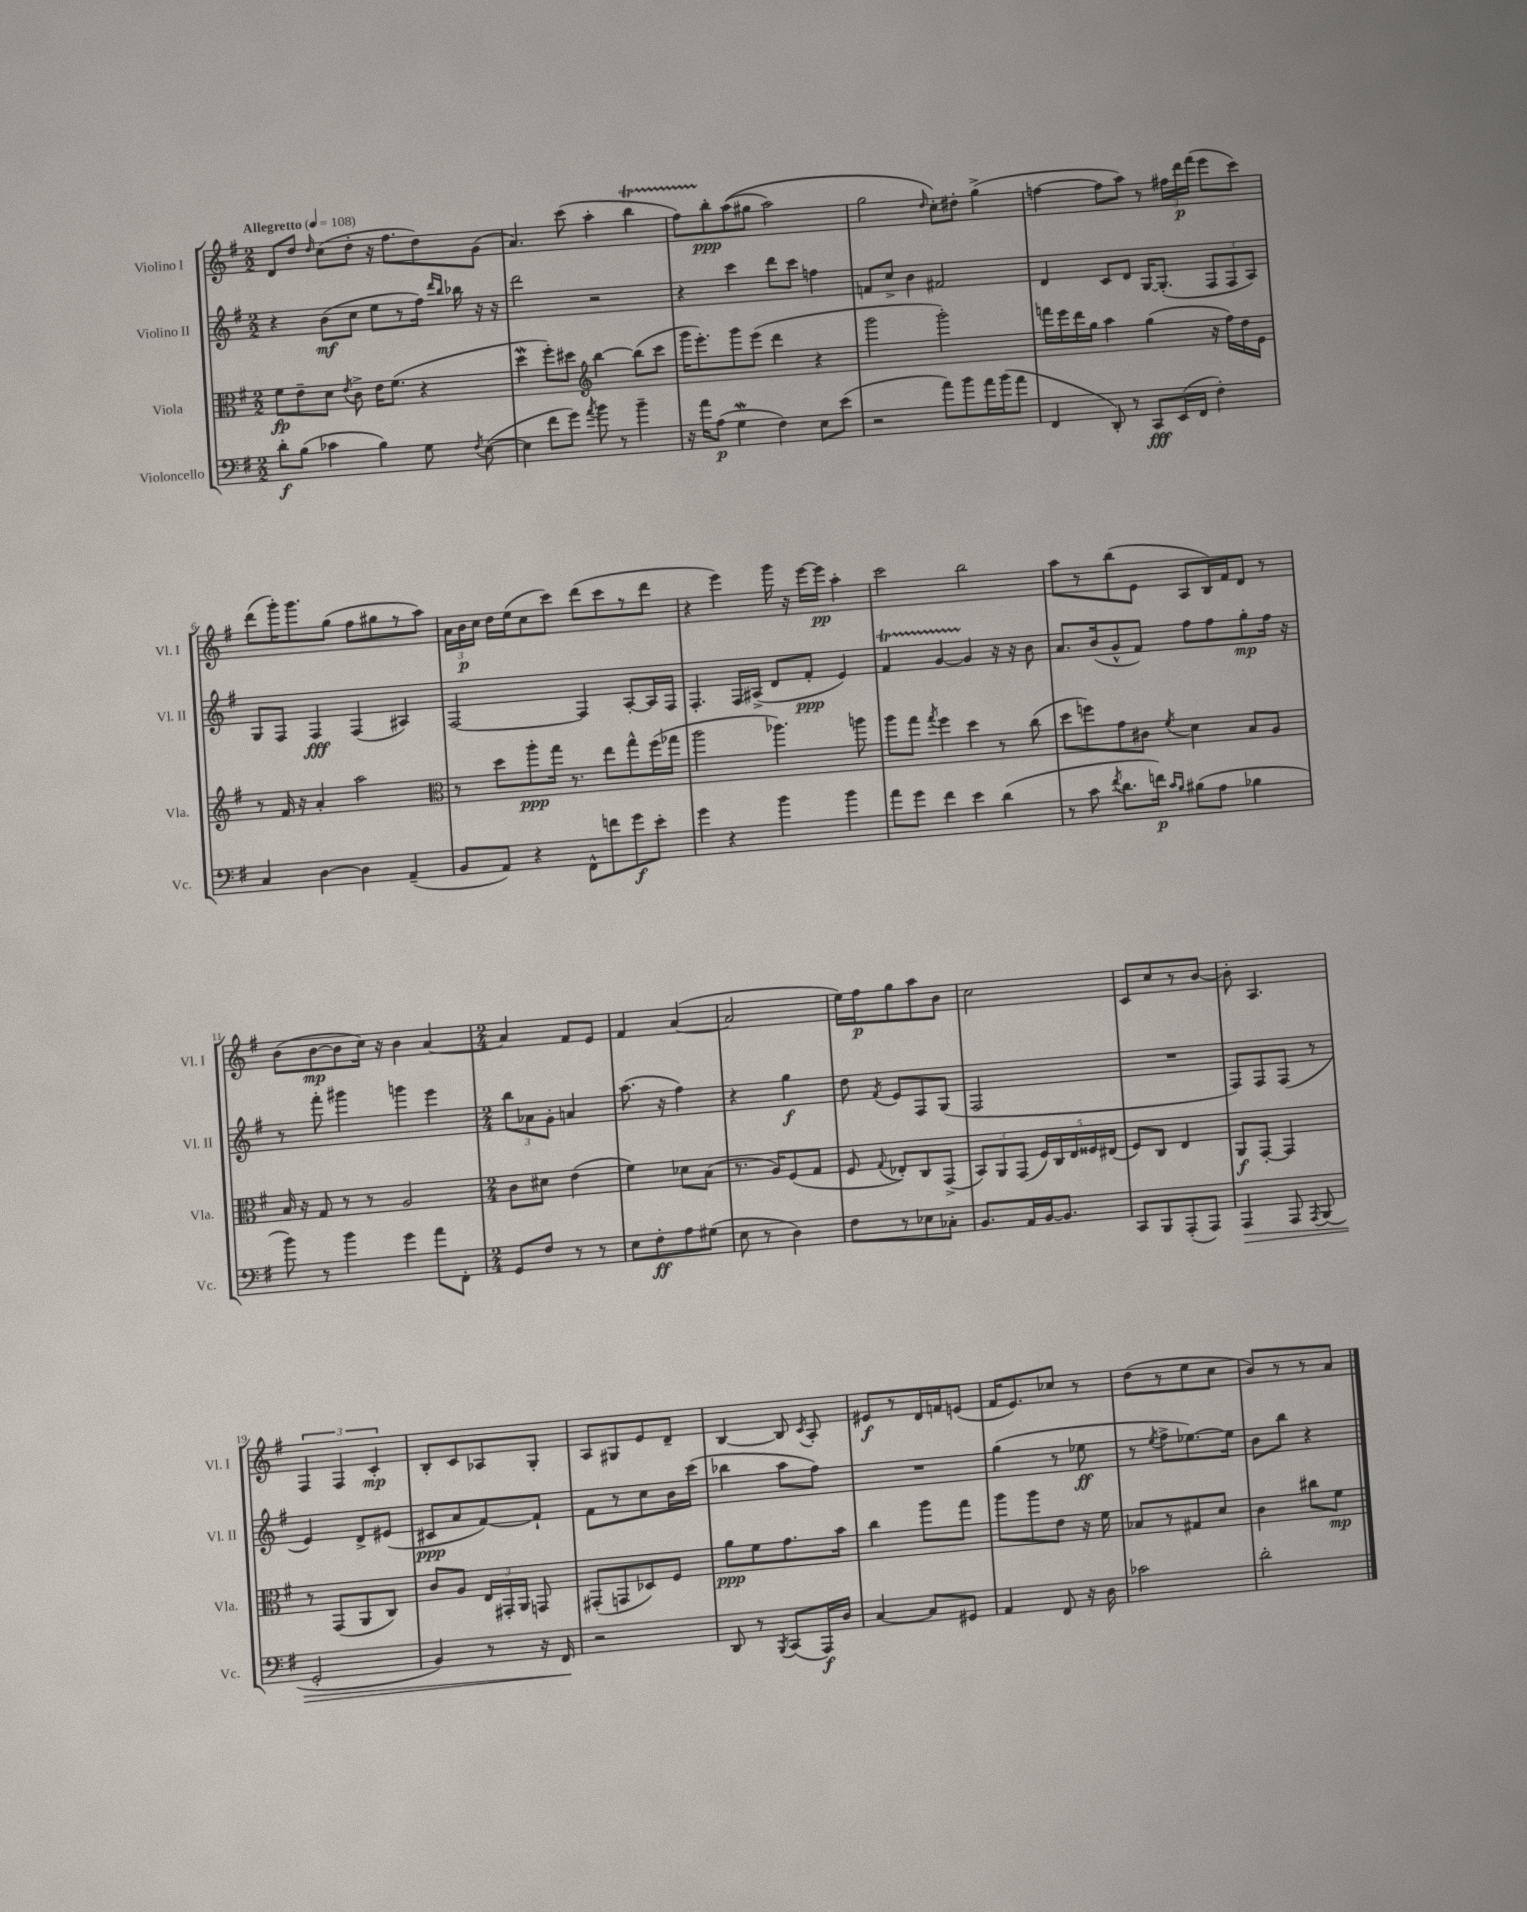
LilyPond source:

<<
\new StaffGroup <<
\new Staff = "s0" \with { instrumentName = "Violino I" shortInstrumentName = "Vl. I" } {
    \clef treble \key g \major \numericTimeSignature \time 2/2 \tempo "Allegretto" 4 = 108
    \autoBeamOff d'8[ d''8] \grace { d''16 } c''8[( d''8]-. r16 fis''8.[ d''8) g'8]( |
    a'4.) c'''8( a''4-. b''4\startTrillSpan |
    fis''8[) b''8-.\stopTrillSpan\ppp a''8(\( gis''8] a''2) |
    g''2 \grace { d''16 } c''8[-.\) dis''8]-. g''4->( |
    f''4~ f''8[ a''8]) r8 \tuplet 3/2 { fis''16[ d'''16\p fis'''16]( } e'''8[ c'''8]) |
    d'''8[( g'''16-.) g'''8. g''8]( fis''8[ gis''8 r8 a''8]) |
    \tuplet 3/2 { a'16[ b'16\p c''16] } d''16[ e''16( c''8 c'''8]) d'''8[( c'''8 r8 d'''8] |
    r4 e'''4) g'''16 r16 e'''16[~ e'''16]\pp a''4-. |
    c'''2 b''2 |
    a''8[ r8 b''8( e'8] a8[ b16) fis'16 d'8] r8 |
    b'8[( b'8~\mp b'8 c''16]) r16 b'4 a'4~ |
    \numericTimeSignature \time 2/4 a'4 fis'8[ e'8] |
    fis'4 a'4~( |
    a'2 |
    e''16[) fis''16\p g''8 a''8 b'8] |
    c''2 |
    c'8[ c''8 r8 b'8]~ |
    b'8-. a4. |
    \tuplet 3/2 { fis4 fis4 c'4-.\mp } |
    b8[-. c'8 aes8 g8]-. |
    a8[ gis8 e'8 d'8]-- |
    b4~ b8 \acciaccatura { c'8 } a8-. |
    eis'8[\f r8 d'16 f'16 e'8]( |
    fis'16[ e'8.) ces''8] r8 |
    d''8[( r8 e''8 c''8] |
    b'8[) r8 r8 a'8] \bar "|." |
}
\new Staff = "s1" \with { instrumentName = "Violino II" shortInstrumentName = "Vl. II" } {
    \clef treble \key g \major \numericTimeSignature \time 2/2
    \autoBeamOff r4 b'8[\mf( c''8] e''8[ r8 fis''16]) \grace { d'''16[ b''16] } bes''16 r16 r16 |
    d'''2 r2 |
    r4 c'''4 d'''8[ c'''8] f''4 |
    f'8[ c''8]-> b'4 fis'2 |
    d'4 c'8[ d'8] g16[~ g8.]-.( \tuplet 3/2 { fis8[ fis8 a8]) } |
    g8[ fis8] fis4\fff fis4( ais4) |
    fis2~ fis4 a8[~-. a16 fis16] |
    fis4.-. fis16[ ais16]->( d'8[ fis'8]-.\ppp e'4) |
    fis'4\startTrillSpan g'4~ g'4\stopTrillSpan r16 r16 b'8 |
    a'8.[ b'16( g'8-^ fis'8]) fis''8[ fis''8 g''8-.\mp fis''16] r16 |
    r8 fis'''8-. gis'''4 g'''4 e'''4 |
    \numericTimeSignature \time 2/4 \tuplet 3/2 { b''8[ aes'8 g'8]-. } a'4 |
    a''8.( r16 fis''4) |
    r4 g''4\f |
    d''8 \acciaccatura { fis'8 } e'8[ fis8 g8]( |
    fis2 |
    R2 |
    fis8[) fis8 fis8]( r8 |
    e'4) d'8[-> eis'8]( |
    cis'8[\ppp a'8 fis'8~) fis'8]-! |
    fis'8[ r8 c''8 b'16 c'''16]( |
    bes''4 a''8[ fis''8]) |
    R2 |
    g''4( r8 ees''8\ff |
    r8 \acciaccatura { e''8 } fis''8[-> ees''8.~) ees''16] |
    b'8[ b''8] r4 \bar "|." |
}
\new Staff = "s2" \with { instrumentName = "Viola" shortInstrumentName = "Vla." } {
    \clef alto \key g \major \numericTimeSignature \time 2/2
    \autoBeamOff fis'8[\fp e'8-- d'8] \acciaccatura { e'8 } c'8-> e'16[ fis'8.]( r4 |
    d''4\mordent fis''8[-.) dis''8] \clef treble b''4~ b''8[( c'''8] |
    g'''16[ e'''8.-.) g'''8 e'''8]( d'''4 r4 |
    g'''2 g'''2-.) |
    f'''16[ e'''16 d'''16 g''16] a''4 g''4( r16 fis''16[) d''16 e'16] |
    r8 fis'16 r16 a'4-. a''2 |
    \clef alto r8 d''8[ a''8-.\ppp g''16] r8. e''8[ g''8-^ fis''16( ges''16] |
    a''2 aes''4.) a''8 |
    a''8[ g''8] \acciaccatura { g''8 } fis''4 d''4 r8 c''8( |
    d''8[ f''8) g'8 cis'8] \acciaccatura { fis'8 } d'4 b8[ a8] |
    b16 r16 g8 r8 r8 a2 |
    \numericTimeSignature \time 2/4 c'8[ dis'8] e'4( |
    fis'4) des'8[ b8]( |
    r8. a16[) fis8( g8] |
    fis8 \appoggiatura { g8 } ees8[-.) c8 g,8]->( |
    \tuplet 3/2 { b,8[) a,8 g,8]( } \tuplet 5/4 { fis16[) c16 e16 fisis16 eis16]( } |
    fis8[) c8] e4 |
    a,8[\f g,8]~-. g,4 |
    r8 g,8[( a,8 c8]) |
    c'8[ a8] \tuplet 3/2 { e16[ gis,16-. a,16] } g,8 |
    gis,8[-.( g,8 des8) fis8] |
    a'8[\ppp fis'8 g'8. b'16] |
    c''4 a''8[ g''8] |
    a''8[ a''8 e'8] r16 fis'16 |
    bes8[ r8 gis8 d'8] |
    c'4 cis''8[ fis'8]\mp \bar "|." |
}
\new Staff = "s3" \with { instrumentName = "Violoncello" shortInstrumentName = "Vc." } {
    \clef bass \key g \major \numericTimeSignature \time 2/2
    \autoBeamOff d'8[-.\f b8]( ces'4 b4) g8 \acciaccatura { fis8 } e8~( |
    e4 fis'8[ g'8]) \acciaccatura { a'8 } b'8 r8 b'4-- |
    r16 a'16[ a8]\p( g4\mordent fis4) e8[ e'8]( |
    r2 a'8[) b'8 a'16 b'16( a'8] |
    fis,4 d,8-.) r8 c,8[\fff e,16( fis,16] fis4-.) |
    c4 d4~ d4 a,4--( |
    b,8[ a,8]) r4 fis,8[-^ f'8 g'8\f e'8]-. |
    g'4 r4 b'4 b'4 |
    a'8[ g'8] fis'4 e'4 d'4( |
    r8 c'8 \acciaccatura { fis'8 } d'8.[ f'16]\p) \grace { c'16[ b16] } bis8[( a8] bes4 |
    b'8) r8 b'4 g'4 a'8[ fis,8]-. |
    \numericTimeSignature \time 2/4 g,8[ fis8] r8 r8 |
    e8[ fis8-.\ff a8 gis8]( |
    e8 r8 d4) |
    fis8[ r8 ees8 ces8]-. |
    b,8.[ a,16 b,16~ b,8.] |
    c,8[ b,,8 a,,8-.( a,,8]) |
    a,,4\> a,,8 \acciaccatura { a,,8 } b,,8( |
    g,2-. |
    b,4) r8 r16 fis,16\! |
    r2 |
    d,8 r8 \acciaccatura { b,,8 } c,8[( a,,16\f) d16] |
    c4~ c8[ gis,8] |
    a,4 fis,8 r16 d16 |
    ces'2 |
    d'2-. \bar "|." |
}
>>
>>
